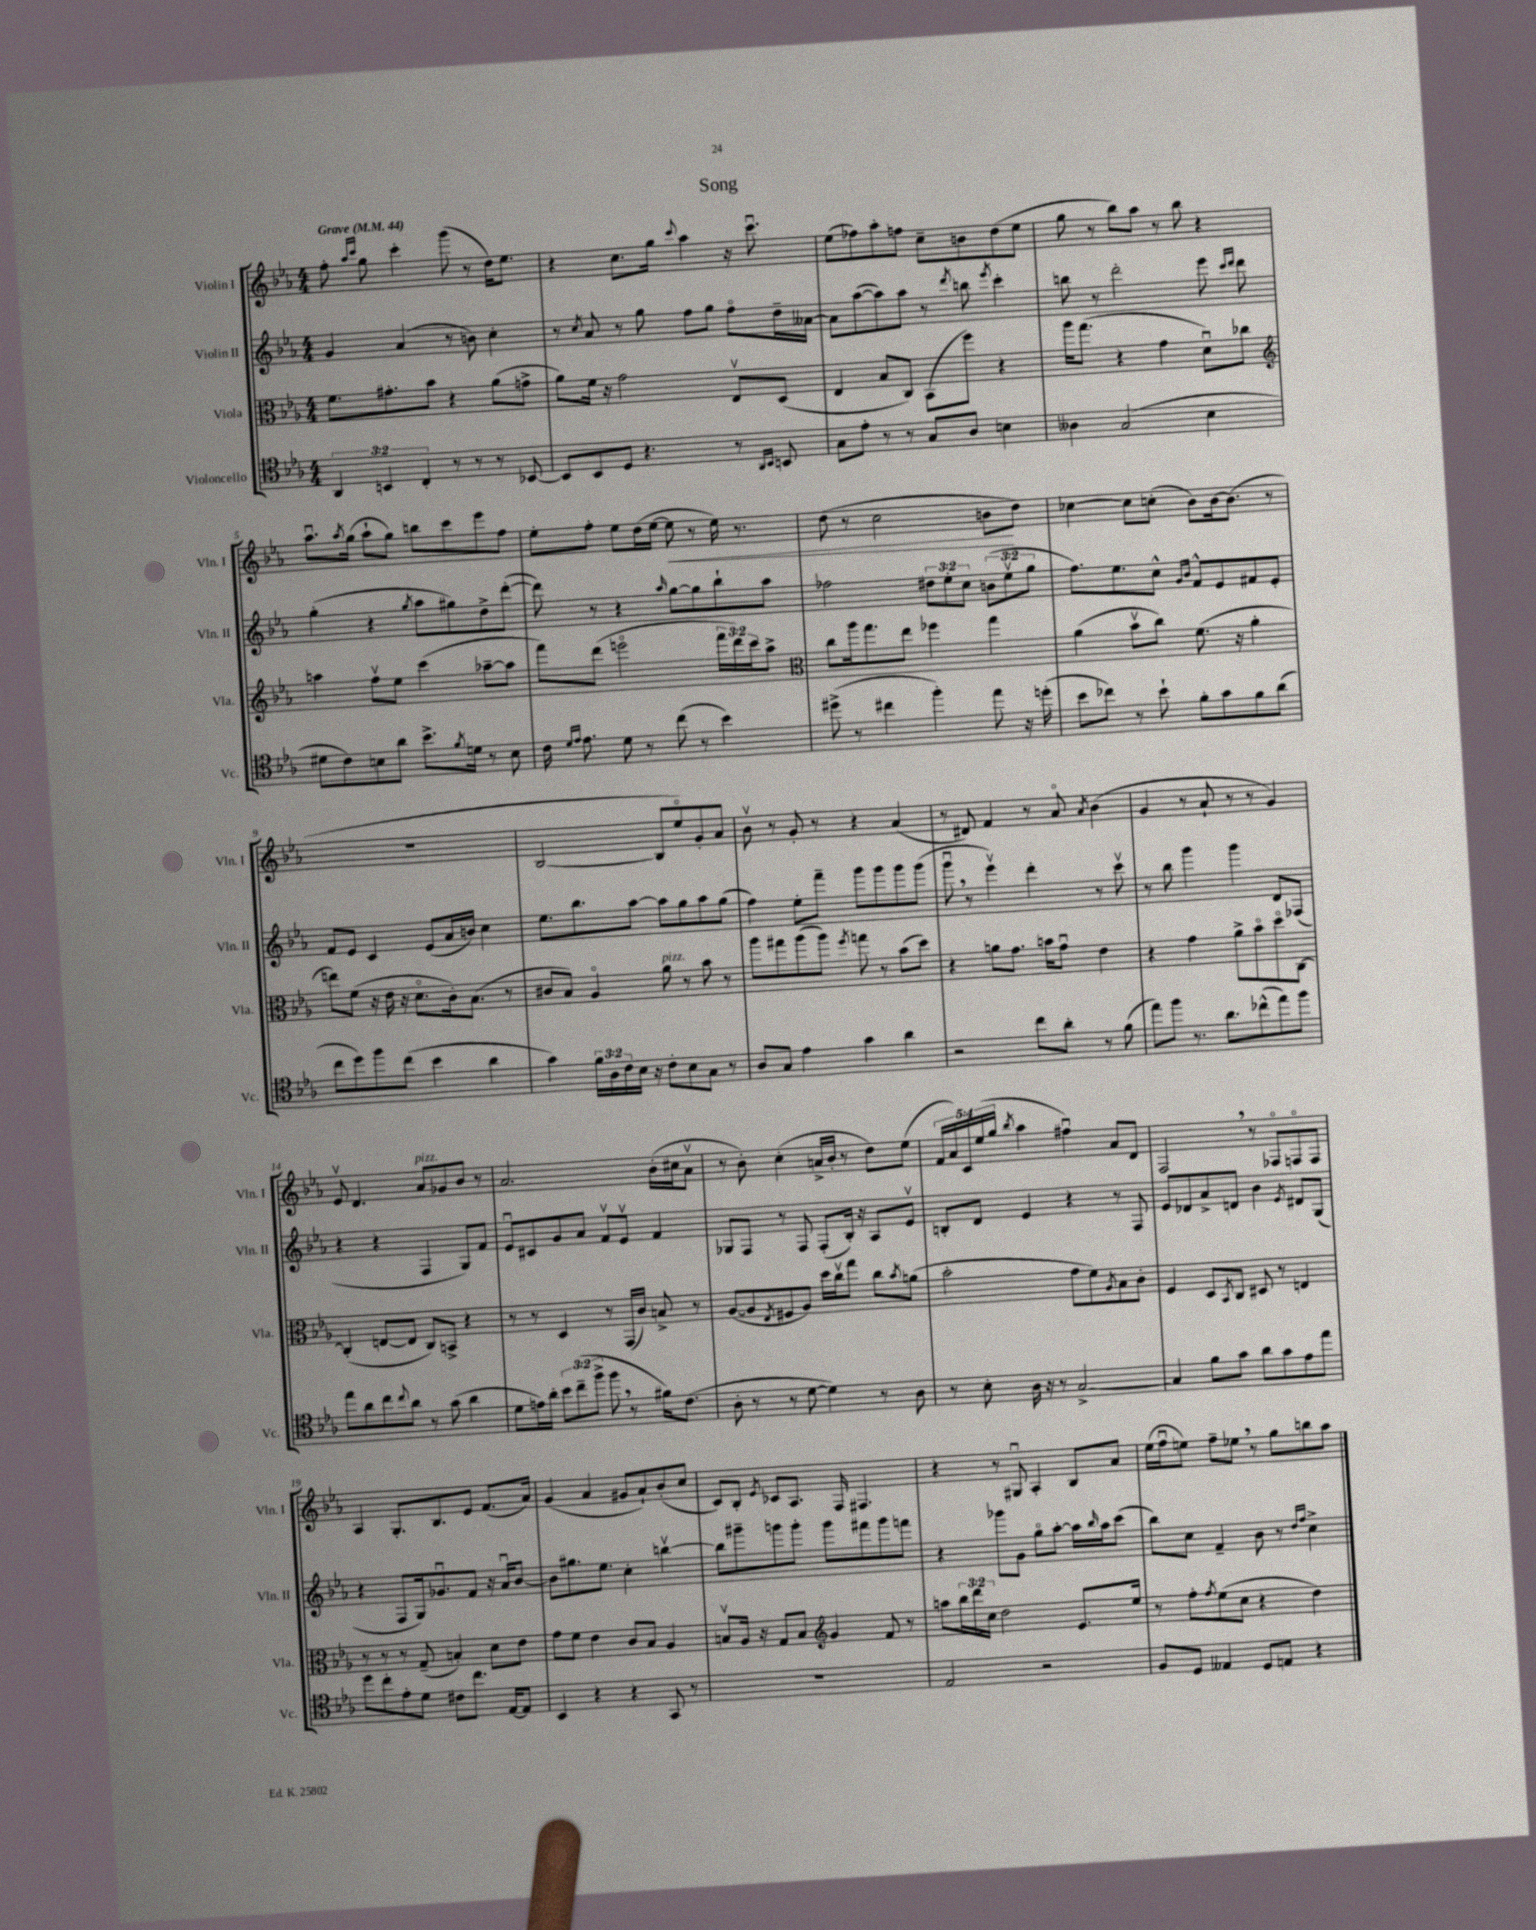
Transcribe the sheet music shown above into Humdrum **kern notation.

**kern	**kern	**kern	**kern	**dynam
*part4	*part3	*part2	*part1	*part1
*staff4	*staff3	*staff2	*staff1	*staff1
*I"Violoncello	*I"Viola	*I"Violin II	*I"Violin I	*
*I'Vc.	*I'Vla.	*I'Vln. II	*I'Vln. I	*
*clefC4	*clefC3	*clefG2	*clefG2	*
*k[b-e-a-]	*k[b-e-a-]	*k[b-e-a-]	*k[b-e-a-]	*
*M4/4	*M4/4	*M4/4	*M4/4	*
*MM44	*MM44	*MM44	*MM44	*
=1	=1	=1	=1	=1
!	!	!	!LO:TX:a:B:t=Grave	!
6AA-/	8.f\L	4g/	8ff'\	.
.	.	.	16qqaa-/LL	.
.	.	.	16qqccc/JJ	.
.	.	.	8gg\	.
6BBn/	.	.	.	.
.	8.g#X'\	.	.	.
.	.	(4a-/	4ccc'\	.
6C'/	.	.	.	.
.	8b-\J	.	.	.
8r	4r	8r	(8ggg\	.
8r	.	8bn\)	8r	.
8r	(8a-\L	4cc'\	16dd\KL)	.
.	.	.	8.ee-\J	.
[8BB-X/	8gn^\J	.	.	.
=2	=2	=2	=2	=2
8BB-/L]	8a-\L)	8r	4r	.
.	.	8qcc/	.	.
8BB-/	16f\Jk	8a-/	.	.
.	16r	.	.	.
8D/J	2g\	8r	8.cc\L	.
4.r	.	8gg\	.	.
.	.	.	16gg\Jk	.
.	.	.	8qqccc/	.
.	.	8ff\L	4aa-\	.
.	.	8gg\J	.	.
8r	8E-v/L	8ff\L	16r	.
.	.	.	8.cccu\	.
16qqAA-/LL	.	.	.	.
16qqBB-/JJ	.	.	.	.
8BBn/	(8D/J	16dd~\L	.	.
.	.	[16a--X\JJ	.	.
=3	=3	=3	=3	=3
8G\L	4E-/	8a--\L]	(8ee-\L	.
8e-'\J	.	([8aa-\	8ff-X\)	.
8r	8B-/L	8aa-\])	8aa-'\	.
8r	8C/J)	8aa-\J	8ffn\J	.
8G/L	(8BB-\L	8r	8cc~\L	.
.	.	8qddd/	.	.
8A-/J	8ff\J)	8bbn\	8bn\	.
.	.	8qeee-/	.	.
4Bn\	4r	4ccc'\	(8dd\	.
.	.	.	8ee-\J	.
=4	=4	=4	=4	=4
4A--X\	16aa-\KL	8bbn\	8gg\	.
.	(8.gg\J	.	.	.
.	.	8r	8r	.
(2G/	4r	2ddd'\	8bb-\L)	.
.	.	.	8aa-\J	.
.	4g\	.	8r	.
.	.	.	8bb-\	.
4B-\	8du\L)	8eee-\	4r	.
.	.	16qqccc/LL	.	.
.	.	16qqddd/JJ	.	.
.	8cc-X\J	8ddd\	.	.
!!LO:LB:g=z
=5	=5	=5	=5	=5
*	*clefG2	*	*	*
8d#X\L	4aan\	(4gg'\	8.aa-u\L	.
8c\)	.	.	.	.
.	.	.	8qaa-/	.
.	.	.	(16gg\Jk	.
8Bn\	8ffv\L	4r	8aa-`\L	.
8a-\J	8ee-\J	.	8gg\J)	.
.	.	8qgg/	.	.
8.b-^\L	(4ccc\	8aa-\L	8bbn\L	.
.	.	8gg#X\)	8ccc\	.
8qf/	.	.	.	.
16dn\Jk	.	.	.	.
8r	[8aa-X~\L	8dd^\	8eee-\	.
8B\	8aa-\J]	([8ddd'\J	8ff\J	.
=6	=6	=6	=6	=6
16c\	8fff\L)	8ddd\])	8ee-'\L	.
16qqd/LL	.	.	.	.
16qqe-/JJ	.	.	.	.
8.e-\	.	.	.	.
.	(8ddd\J	8r	8ff'\J	.
8d\	2eeen\	4r	8ee-\L	.
8r	.	.	(16dd\L	.
.	.	.	[16ee-\JJ	.
.	.	16qqaa-/	.	.
!	!	!	!	!LO:HP:b
(8cc\	.	[8gg\L	8ee-\]	<
8r	.	8gg\]	8r	.
4b-\)	24fff\LL	8bb-`\	16ee-\)	.
.	24ddd\)	.	.	.
.	.	.	8.r	.
.	24ccc\J	.	.	.
.	8aa-^\J	8aa-\J	.	.
=7	=7	=7	=7	=7
*	*clefC3	*	*	*
(8dd#X^\	8cc\L	2ff-X\	(8dd\	.
8r	16aa-\k	.	8r	.
.	8.gg\	.	.	.
4cc#X\	.	.	2cc\	.
.	8ee-\J	.	.	.
4ff'\)	4ff-X\	12dd#X\L	.	.
.	.	12ee-'\	.	.
.	.	12cc\J	.	.
8ee-\	4gg\	(12bn\L	8bn\L	.
.	.	12ee-v\	.	.
16r	.	.	8dd\J)	[
.	.	12gg\J	.	.
(16ddn'\	.	.	.	.
=8	=8	=8	=8	=8
8b-\L	(4a-\	8.ff\L)	[4cc-X\	.
8cc-X\J)	.	.	.	.
.	.	8.ee-\	.	.
8r	8b-v\L	.	8cc-\L]	.
8b-`\	8cc\J)	8cc^^\J	(8ccn'\J	.
.	.	16qqg/LL	.	.
.	.	16qqb-/JJ	.	.
8f'\L	(8.f\	8f^^/L	8b-\L)	.
8g\	.	8e-/	[16b-\k	.
.	16r	.	(8.b-\J]	.
8f\	4a-'\	8f#X/	.	.
(8a-\J	.	8e-'/J	8r	.
!!LO:LB:g=z
=9	=9	=9	=9	=9
8cc\L	8een\L)	8f/L	1r	.
8dd\)	(8f\J	8e-/J	.	.
8ff\	16r	4c/	.	.
.	16e-\	.	.	.
(8cc\J	16r	.	.	.
.	8.d\L	.	.	.
4b-\	.	(8e-/L	.	.
.	16c'\k)	16a-/L	.	.
.	(8.B-\J	16bn/JJ)	.	.
4a-\	.	4cc\	.	.
.	8r	.	.	.
=10	=10	=10	=10	=10
4g\)	8c#X/L	8.ee-\L	[2B-/	.
.	8B-/J)	.	.	.
.	.	8.bb-\	.	.
24f\LL	4A-/	.	.	.
24A-\	.	.	.	.
24c\	.	.	.	.
16B-\JJ	.	[8aa-\J	.	.
16r	.	.	.	.
!	!LO:TX:a:i:t=pizz.	!	!	!
8c'\L	8a-\	8aa-\L]	8B-/L]	.
8B-\	8r	8gg\	8ee-/)	.
8G\J	8b-\	8aa-\	8g'/	.
8r	8r	(8gg\J	8a-/J	.
=11	=11	=11	=11	=11
8A-/L	8aa-\L	4ff\)	8b-v\	.
8G/J	8gg#X\	.	8r	.
4e-\	(8aa-\	8ee-'\L	8g'/	.
.	8aa-\J)	8fff~\J	8r	.
.	8qff/	.	.	.
4g\	8ggn\	8ggg\L	4r	.
.	8r	8ggg\	.	.
4a-\	(8b-\L	8ggg\	(4a-/	.
.	8dd\J)	(8ggg\J	.	.
=12	=12	=12	=12	=12
2r	4r	8gggu,\	8r	.
.	.	8r	8d#X/)	.
.	8an\L	4eee-v\)	4f/	.
.	8.g\J	.	.	.
8cc\L	.	4ddd'\	8r	.
.	16bn\KL	.	.	.
8a-'\J	8gu\J	.	8a-/	.
.	.	.	8qa-/	.
8r	4e-\	8r	(4b-\	.
(8f\	.	8cccv\	.	.
=13	=13	=13	=13	=13
8ee-\L)	4r	8r	4g/	.
8ff\J	.	8bb-\	.	.
8.r	4g\	4ggg\	8r	.
.	.	.	8a-`/	.
8.a-\L	.	.	.	.
.	8a-^\L	4ggg\	8r	.
(8cc-X^^\	8b-\	.	8r	.
8ee-\)	8dd\	8d/L	4g/)	.
8ff\J	[8C\J	(8F-X/J	.	.
!!LO:LB:g=z
=14	=14	=14	=14	=14
8ee-\L	(4C'/]	4r	8e-v/	.
8a-\	.	.	4.d/	.
8cc\	[8En/L	4r	.	.
8qqcc/	.	.	.	.
8a-\J	8E/J]	.	.	.
!	!	!	!LO:TX:a:i:t=pizz.	!
8r	8C/L)	4F/	8a-/L	.
(8g\	8BBn^/J	.	8g-X/	.
4a-\	4r	8G/L)	8b-/J	.
.	.	8f/J	8r	.
=15	=15	=15	=15	=15
8d\L	8r	8e-u/L	2.a-/	.
16en\L)	8r	8c#X/	.	.
16a-'\JJ	.	.	.	.
12b-\L	4D/	8g/	.	.
(12cc~\	.	.	.	.
.	.	8a-/J	.	.
12ff^\J	.	.	.	.
8ff,\	8r	8fv/L	.	.
8r	(16GG/LL	8e-v/J	.	.
.	16c/JJ)	.	.	.
16f#X\KL)	8Bn^/	4f/	(16b-'\LL	.
(8.c\J	.	.	16cc#X\J	.
.	8r	.	8a-v\J	.
=16	=16	=16	=16	=16
8A-'\	([8A-/L	8G-X/L	8r	.
8r	8A-/]	8F/J	8b-'\)	.
.	8qE-/	.	.	.
8r	8F#X/	8r	(4cc'\	.
[8d\	8A-/J)	8F/	.	.
4d\])	16dd\LL	(8F'/L	16an^/LL	.
.	16ccv\J	.	16b-'/JJ	.
.	8gg\J	16B-'/Jk)	8r	.
.	.	16r	.	.
8r	8cc\L	8A-/L	8dd\L)	.
.	8qb-/	.	.	.
8A-\	(8an\J	8e-v/J	(8ee-\J	.
=17	=17	=17	=17	=17
8r	2b-'\	8Bn'/L	20f/LL	.
.	.	.	20a-/)	.
.	.	.	20c/	.
8B-'\	.	8d/J	.	.
.	.	.	(20ee-/	.
.	.	.	20gg/JJ	.
.	.	.	8qbb-/	.
16A-\	.	4e-/	4aa-\	.
16r	.	.	.	.
8r	.	.	.	.
[2G^/	8g\L	4r	4ff#Xu\)	.
.	8f\)	.	.	.
.	8qA-/	.	.	.
.	8B-\	8r	8a-/L	.
.	8c'\J	8F/	8d/J	.
=18	=18	=18	=18	=18
4G/]	4F/	8e-/L	2F,/	.
.	.	8d-X/	.	.
8f\L	8D/L	8a-^/	.	.
.	8qBB-/	.	.	.
8g\J	8C/J	8dn/J	.	.
8a-\L	8D#X/	4b-\	8r	.
8g\	8r	.	8F-X/L	.
.	.	8qe-/	.	.
8e-\	4En/	8d#X/L	8Fn/	.
8ee-\J	.	(8G/J	8F/J	.
!!LO:LB:g=z
=19	=19	=19	=19	=19
8dd\L	8r	4r	4A-/	.
8cc'\	8r	.	.	.
8e-'\	8r	8F/L	8.G'/L	.
8d\J	(8G~/	16G/k)	.	.
.	.	8.g-Xu/	8.B-/	.
8c#X\L	4Bn'/)	.	.	.
8.cc\J	.	8f/J	8e-/J	.
.	8d\L	16r	(8.f/L	.
[16E-/KL	.	16a-u/KL	.	.
8E-/J]	8e-\J	[8b-/J	.	.
.	.	.	16a-/Jk)	.
=20	=20	=20	=20	=20
4BB-/	8g\L	8b-\L]	(4g/	.
.	8f\J	8.gg#X\	.	.
4r	4e-\	.	4a-/	.
.	.	8.ee-\J	.	.
4r	8c/L	4cc'\	8g#X/L	.
.	8B-/J	.	8a-`/)	.
8GG/	4A-/	[4bbnv\	(8b-'/	.
8r	.	.	8cc/J	.
=21	=21	=21	=21	=21
1r	8Bnv/L	8bb\L]	8c/L)	.
.	16A-/Jk	8ggg#X~\	8B-'/J	.
.	16r	.	.	.
.	.	.	8qe-/	.
.	8G/L	8gggn\	8c-X/L	.
.	8B/J	8ggg'\J	8.A-/J	.
*	*clefG2	*	*	*
.	4g/	8ggg\L	.	.
.	.	.	16F/	.
.	.	8fff#X\	4.F#X/	.
.	8f/	8ggg\	.	.
.	8r	8fffn\J	.	.
=22	=22	=22	=22	=22
2E-/	8aan\L	4r	4r	.
.	24bb-\L	.	.	.
.	24ddd\	.	.	.
.	24cc\JJ	.	.	.
.	2dd\	8ggg-X\L	8r	.
.	.	8g\J	8G#Xu/	.
2r	.	8gg\L	4A-'/	.
.	.	[8aa-'\J	.	.
.	8.e-/L	16aa-\LL]	8B-/L	.
.	.	16qqbb-/	.	.
.	.	16aa-\J	.	.
.	.	(8ccc\J	8a-/J	.
.	16ee-/Jk	.	.	.
=23	=23	=23	=23	=23
8F/L	8r	8bb-\L)	(16ee-\LL	.
.	.	.	16ffu\J	.
8D/J	8ff'\L	8cc\J	8een\J)	.
.	8qff/	.	.	.
4E--X/	(8ee-\	4f~/	8ff~\L	.
.	8cc\J	.	8ee-X,\J	.
8D/L	4r	8b-\	8r	.
8En/J	.	8r	8gg\L	.
.	.	16qqdd/LL	.	.
.	.	16qqff/JJ	.	.
4r	4dd\)	4cc^\	8bbn\	.
.	.	.	8aa-\J	.
==	==	==	==	==
*-	*-	*-	*-	*-
